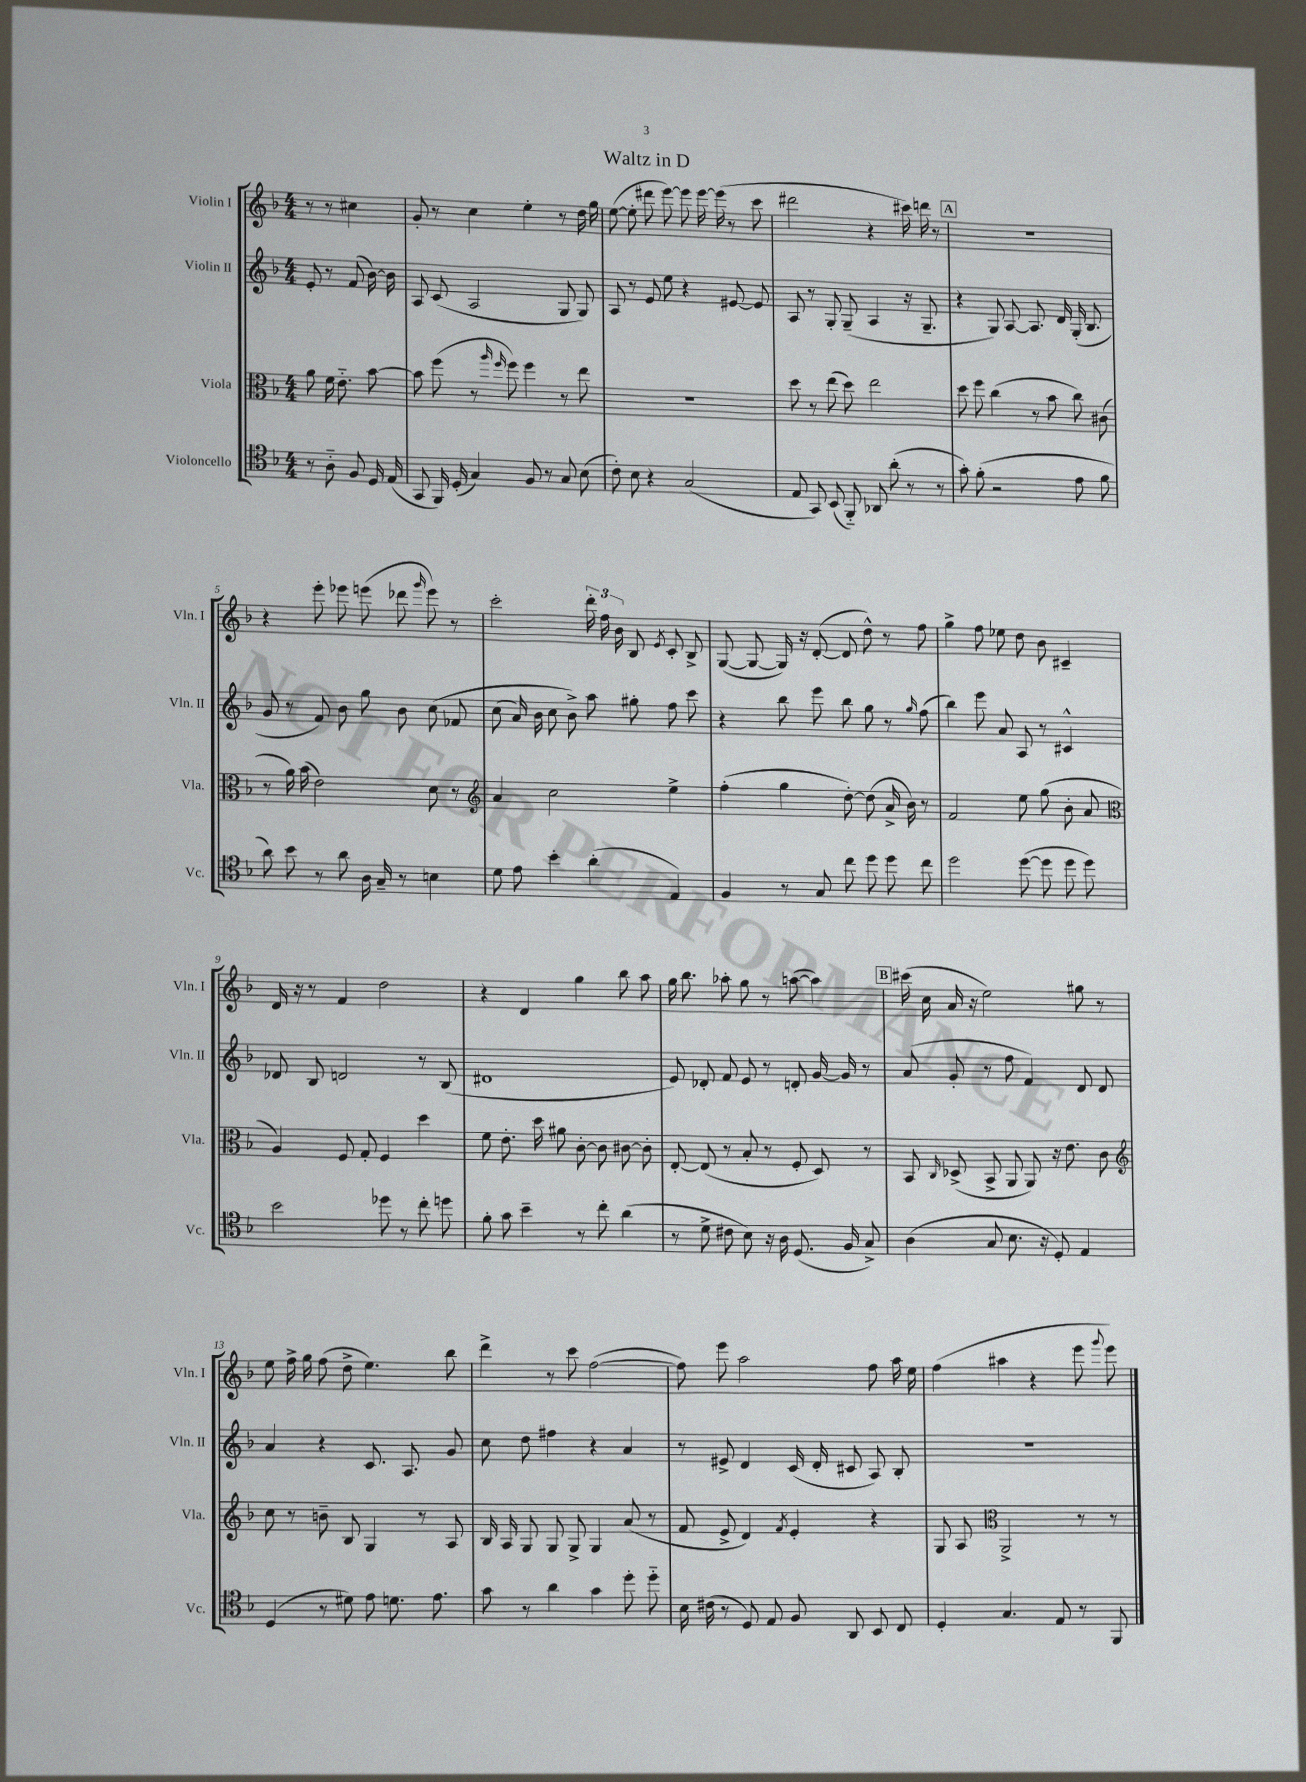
\header { title = "Waltz in D" }
<<
\new StaffGroup <<
\new Staff = "s0" \with { instrumentName = "Violin I" shortInstrumentName = "Vln. I" } {
    \clef treble \key f \major \numericTimeSignature \time 4/4 \partial 2
    \autoBeamOff r8 r8 cis''4 |
    g'8-. r8 c''4 e''4-. r8 d''16 g''16 |
    e''8~( e''8-. dis'''8 e'''8~) e'''8 e'''16~ e'''16( r8 c'''8 |
    dis'''2 r4 cis'''16) d'''16 r8 |
    \mark \markup { \box "A" } R1 |
    r4 e'''8-. ees'''8 e'''8( des'''8 \grace { g'''16 } e'''8) r8 |
    c'''2-. \tuplet 3/2 { d'''16-. f''16 bes'16 } bes8 \acciaccatura { e'8 } c'8-. bes8-> |
    g8~( g8~ g16) r16 d'8~-.( d'8 d''8-^) r8 f''8 |
    g''4-> f''8 ees''8 d''8 bes'8 cis'4-- |
    d'16 r16 r8 f'4 d''2 |
    r4 d'4 g''4 bes''8 a''8 |
    g''16 bes''8. aes''8-. g''8 r8 a''8~( a''4) |
    \mark \markup { \box "B" } cis'''16( c''16 a'16 r16 e''2) gis''8 r8 |
    e''8 f''16-> g''16 f''8( d''8-> e''4.) bes''8 |
    d'''4-> r8 c'''8 f''2~( |
    f''8) e'''8 a''2 f''8 a''16 e''16 |
    f''4( ais''4 r4 e'''8 \appoggiatura { g'''8 } e'''8) \bar "|." |
}
\new Staff = "s1" \with { instrumentName = "Violin II" shortInstrumentName = "Vln. II" } {
    \clef treble \key f \major \numericTimeSignature \time 4/4 \partial 2
    \autoBeamOff e'8-. r8 f'8( bes'16~) bes'16 |
    a8 c'8( a2 g8 g8) |
    a8 r8 e'8 e''8 r4 eis'8~ eis'8 |
    a8 r8 g8-. g8--( a4 r16 g8.-- |
    \mark \markup { \box "A" } r4 g8) a8~ a8. d'16 g16-.( bes8. |
    g'8 r8 f'8) bes'8 g''8 bes'8 c''8\( fes'8 |
    c''8( a'16) bes'16 c''8 bes'8->\) a''8 gis''8-. f''8 c'''8 |
    r4 bes''8 e'''8 bes''8 g''8 r8 \grace { g''16 } f''8( |
    bes''4) e'''8 a'8 a8 r8 cis'4-^ |
    des'8 bes8 d'2 r8 bes8( |
    dis'1 |
    e'8) des'8-. f'8 e'8 r8 d'8-. g'16~ g'16 r8 |
    \mark \markup { \box "B" } a'8( g'8-. r8 f''8 f'4) d'8 d'8 |
    a'4 r4 c'8. a8. g'8 |
    c''8 d''8 fis''4 r4 a'4 |
    r8 eis'8-> d'4 c'16( d'16-. cis'8 a8) bes8-. |
    R1 \bar "|." |
}
\new Staff = "s2" \with { instrumentName = "Viola" shortInstrumentName = "Vla." } {
    \clef alto \key f \major \numericTimeSignature \time 4/4 \partial 2
    \autoBeamOff a'8 f'16 e'8.-_ bes'8~ |
    bes'8 f''8( r8 \grace { a''16 f''16 } f''8) f''4 r8 e''8 |
    r1 |
    d''8 r8 e''8( d''8) e''2 |
    \mark \markup { \box "A" } d''8 f''8 c''4( r8 bes'8 c''8) cis'8( |
    r8 a'16) bes'16( e'2) d'8 r8 |
    \clef treble a'4 c''2 e''4-> |
    f''4-.( g''4 d''8~-.) d''8( a'16-> bes'16) r8 |
    f'2 e''8 g''8( bes'8-. a'8 |
    \clef alto a4) f8 g8-. f4 d''4 |
    f'8 e'8.-. d''16 ais'8 c'8~-. c'8 cis'8~ cis'8-. |
    e8~-. e8( r8 bes8-. r8 f8-. d8) r8 |
    \mark \markup { \box "B" } bes,8 \grace { c16 } des8->( bes,8-> a,8 a,8) r16 e'8. c'8 |
    \clef treble c''8 r8 b'8-- bes8 g4 r8 a8 |
    bes16 a16 g8 g8 g8-> g4 a'8( r8 |
    f'8 e'8-> d'4) \acciaccatura { f'8 } e'4-. r4 |
    g8 a8 \clef alto a,2-> r8 r8 \bar "|." |
}
\new Staff = "s3" \with { instrumentName = "Violoncello" shortInstrumentName = "Vc." } {
    \clef tenor \key f \major \numericTimeSignature \time 4/4 \partial 2
    \autoBeamOff r8 a8-_ f8 d16 e16( |
    g,8 f,16) d16-.( g4) f8 r8 g8 bes8( |
    c'8-.) bes8 r4 g2( |
    e8 g,8) bes,8( f,8-_) aes,8 a'8-.( r8 r8 |
    \mark \markup { \box "A" } g'8-.) f'8-.( r2 e'8 f'8 |
    a'8) bes'8 r8 a'8 a16 g16-- r8 b4 |
    d'8 e'8 bes'4-. a'4-.( e4) |
    f4 r8 g8 c''8 d''8 d''8 c''8 |
    d''2 d''8~( d''8 d''8 d''8) |
    bes'2 des''8 r8 c''8-. d''8 |
    f'8-. g'8 bes'4-- r8 c''8-. a'4( |
    r8 d'8-> cis'8 bes8) r16 a16 d8.( f16 g8->) |
    \mark \markup { \box "B" } a4( g8 bes8. r16 d8-.) e4 |
    d4( r8 dis'8) e'8 d'8. e'8. |
    g'8 r8 a'4 g'4 d''8-. d''8-_ |
    bes16 cis'16( r8 d8) e8 f8 a,8 bes,8 c8 |
    d4-. g4. e8 r8 f,8 \bar "|." |
}
>>
>>
